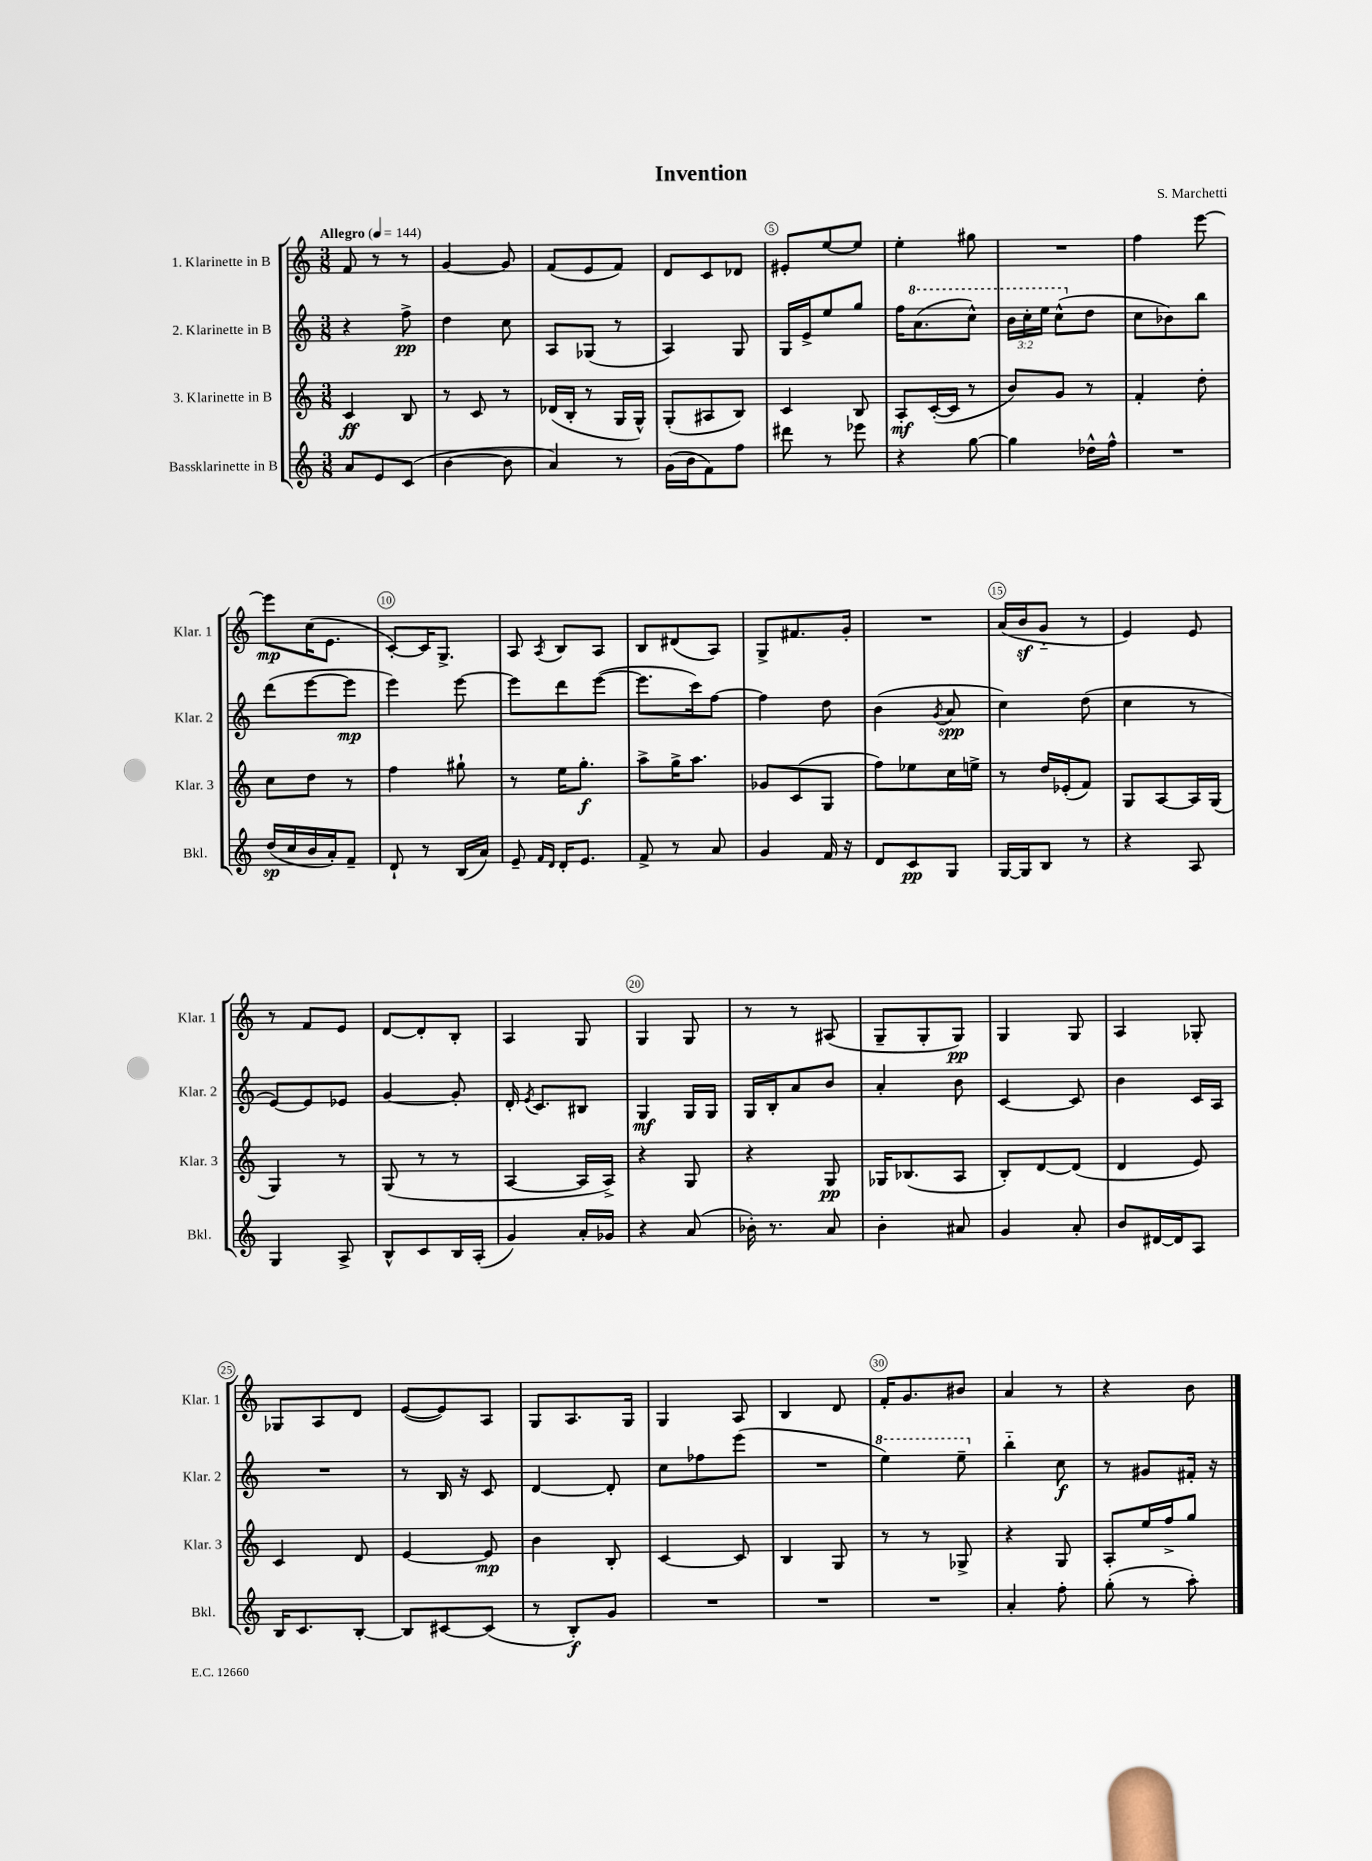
\header { title = "Invention" composer = "S. Marchetti" }
<<
\new StaffGroup <<
\new Staff = "s0" \with { instrumentName = "1. Klarinette in B" shortInstrumentName = "Klar. 1" } {
    \clef treble \key c \major \numericTimeSignature \time 3/8 \tempo "Allegro" 4 = 144
    \autoBeamOff f'8 r8 r8 |
    g'4~ g'8 |
    f'8[( e'8 f'8]) |
    d'8[ c'8 des'8] |
    eis'8[-. e''8~ e''8] |
    e''4-. gis''8 |
    R4. |
    f''4 e'''8~ |
    e'''8[\mp c''16( e'8.] |
    c'8[~-.) c'16 g8.]-> |
    a8 \acciaccatura { a8 } b8[ a8] |
    b8[ dis'8( a8]) |
    g8[-> fis'8. g'16]-. |
    R4. |
    a'16[( b'16\sf g'8]-_ r8 |
    e'4) e'8 |
    r8 f'8[ e'8] |
    d'8[~ d'8-. b8]-. |
    a4 g8 |
    g4 g8 |
    r8 r8 ais8( |
    g8[-- g8-. g8]\pp) |
    g4 g8 |
    a4 ges8-. |
    ges8[ a8 d'8] |
    e'8[~( e'8) a8] |
    g8[ a8. g16] |
    g4 a8 |
    b4 d'8 |
    f'16[-. g'8. bis'8] |
    a'4 r8 |
    r4 b'8 \bar "|." |
}
\new Staff = "s1" \with { instrumentName = "2. Klarinette in B" shortInstrumentName = "Klar. 2" } {
    \clef treble \key c \major \numericTimeSignature \time 3/8 \override Staff.TupletNumber.text = #tuplet-number::calc-fraction-text
    \autoBeamOff r4 f''8->\pp |
    d''4 c''8 |
    a8[ ges8]( r8 |
    a4) g8 |
    g16[ e'16-> e''8 g''8] |
    f''16[ \ottava #1 a''8.( c'''8]-^) |
    \tuplet 3/2 { b''16[ c'''16-. e'''16] } c'''8[-^( \ottava #0 d''8] |
    c''8[ bes'8) b''8] |
    d'''8[( e'''8~ e'''8]\mp |
    e'''4) e'''8~ |
    e'''8[ d'''8 e'''8]~( |
    e'''8.[ c'''16) f''8]~ |
    f''4 d''8 |
    b'4( \acciaccatura { g'8 } a'8\spp |
    c''4) d''8( |
    c''4 r8 |
    e'8[~) e'8 ees'8] |
    g'4~ g'8-. |
    d'16-. \acciaccatura { e'8 } c'8.[ bis8] |
    g4\mf g16[ g16] |
    g16[ b16-. a'8 b'8] |
    a'4-. b'8 |
    c'4~ c'8 |
    b'4 c'16[ a16] |
    R4. |
    r8 b16 r16 c'8 |
    d'4~ d'8-. |
    c''8[ fes''8 e'''8]( |
    R4. |
    \ottava #1 e'''4) e'''8-- \ottava #0 |
    b''4-_ c''8\f |
    r8 gis'8[ fis'16]-. r16 \bar "|." |
}
\new Staff = "s2" \with { instrumentName = "3. Klarinette in B" shortInstrumentName = "Klar. 3" } {
    \clef treble \key c \major \numericTimeSignature \time 3/8
    \autoBeamOff c'4\ff b8 |
    r8 c'8 r8 |
    des'16[( b16]-. r8 g16[ g16]-^) |
    g8[-.( ais8 b8]) |
    c'4 b8 |
    a8[-.\mf c'16~-.( c'16] r8 |
    b'8[) g'8] r8 |
    f'4-. d''8-. |
    c''8[ d''8] r8 |
    f''4 gis''8-! |
    r8 e''16[ g''8.]-.\f |
    a''8[-> g''16-> a''8.] |
    ges'8[ c'8( g8] |
    f''8[) ees''8 c''16 e''16]-> |
    r8 d''16[ ees'16-.( f'8]) |
    g8[ a8~ a16 g16]( |
    g4) r8 |
    g8( r8 r8 |
    a4~ a16[ a16]->) |
    r4 g8 |
    r4 g8\pp |
    ges16[ bes8.( a8] |
    b8[-.) d'8~ d'8]( |
    d'4 e'8) |
    c'4 d'8 |
    e'4~ e'8\mp |
    b'4 b8-. |
    c'4~ c'8 |
    b4 g8 |
    r8 r8 ges8-> |
    r4 g8 |
    a8[-. e''16 f''16-> g''8] \bar "|." |
}
\new Staff = "s3" \with { instrumentName = "Bassklarinette in B" shortInstrumentName = "Bkl." } {
    \clef treble \key c \major \numericTimeSignature \time 3/8
    \autoBeamOff a'8[ e'8 c'8]( |
    b'4~ b'8 |
    a'4) r8 |
    g'16[( b'16 f'8) f''8] |
    dis'''8 r8 ees'''8 |
    r4 g''8~ |
    g''4 des''16[-^ f''16]-^ |
    R4. |
    d''16[\sp( c''16 b'16 a'16-.) f'8]-- |
    d'8-! r8 b16[( a'16]) |
    e'8-- \grace { f'16[ d'16] } d'16[-. e'8.] |
    f'8-> r8 a'8 |
    g'4 f'16 r16 |
    d'8[ c'8\pp g8] |
    g16[~ g16 b8] r8 |
    r4 a8 |
    g4 a8-> |
    b8[-^ c'8 b16 a16]-.( |
    g'4) a'16[-. ges'16] |
    r4 a'8( |
    bes'16-.) r8. a'8 |
    b'4-. ais'8 |
    g'4 a'8-. |
    b'8[ dis'16~ dis'16 a8] |
    b16[ c'8. b8]~-. |
    b8[ cis'8~ cis'8]( |
    r8 b8[-.\f) g'8] |
    R4. |
    R4. |
    R4. |
    a'4-. f''8-. |
    g''8-.( r8 a''8-.) \bar "|." |
}
>>
>>
\layout { \context { \Score \override BarNumber.break-visibility = ##(#f #t #t) barNumberVisibility = #(every-nth-bar-number-visible 5) \override BarNumber.stencil = #(make-stencil-circler 0.1 0.3 ly:text-interface::print) } }
